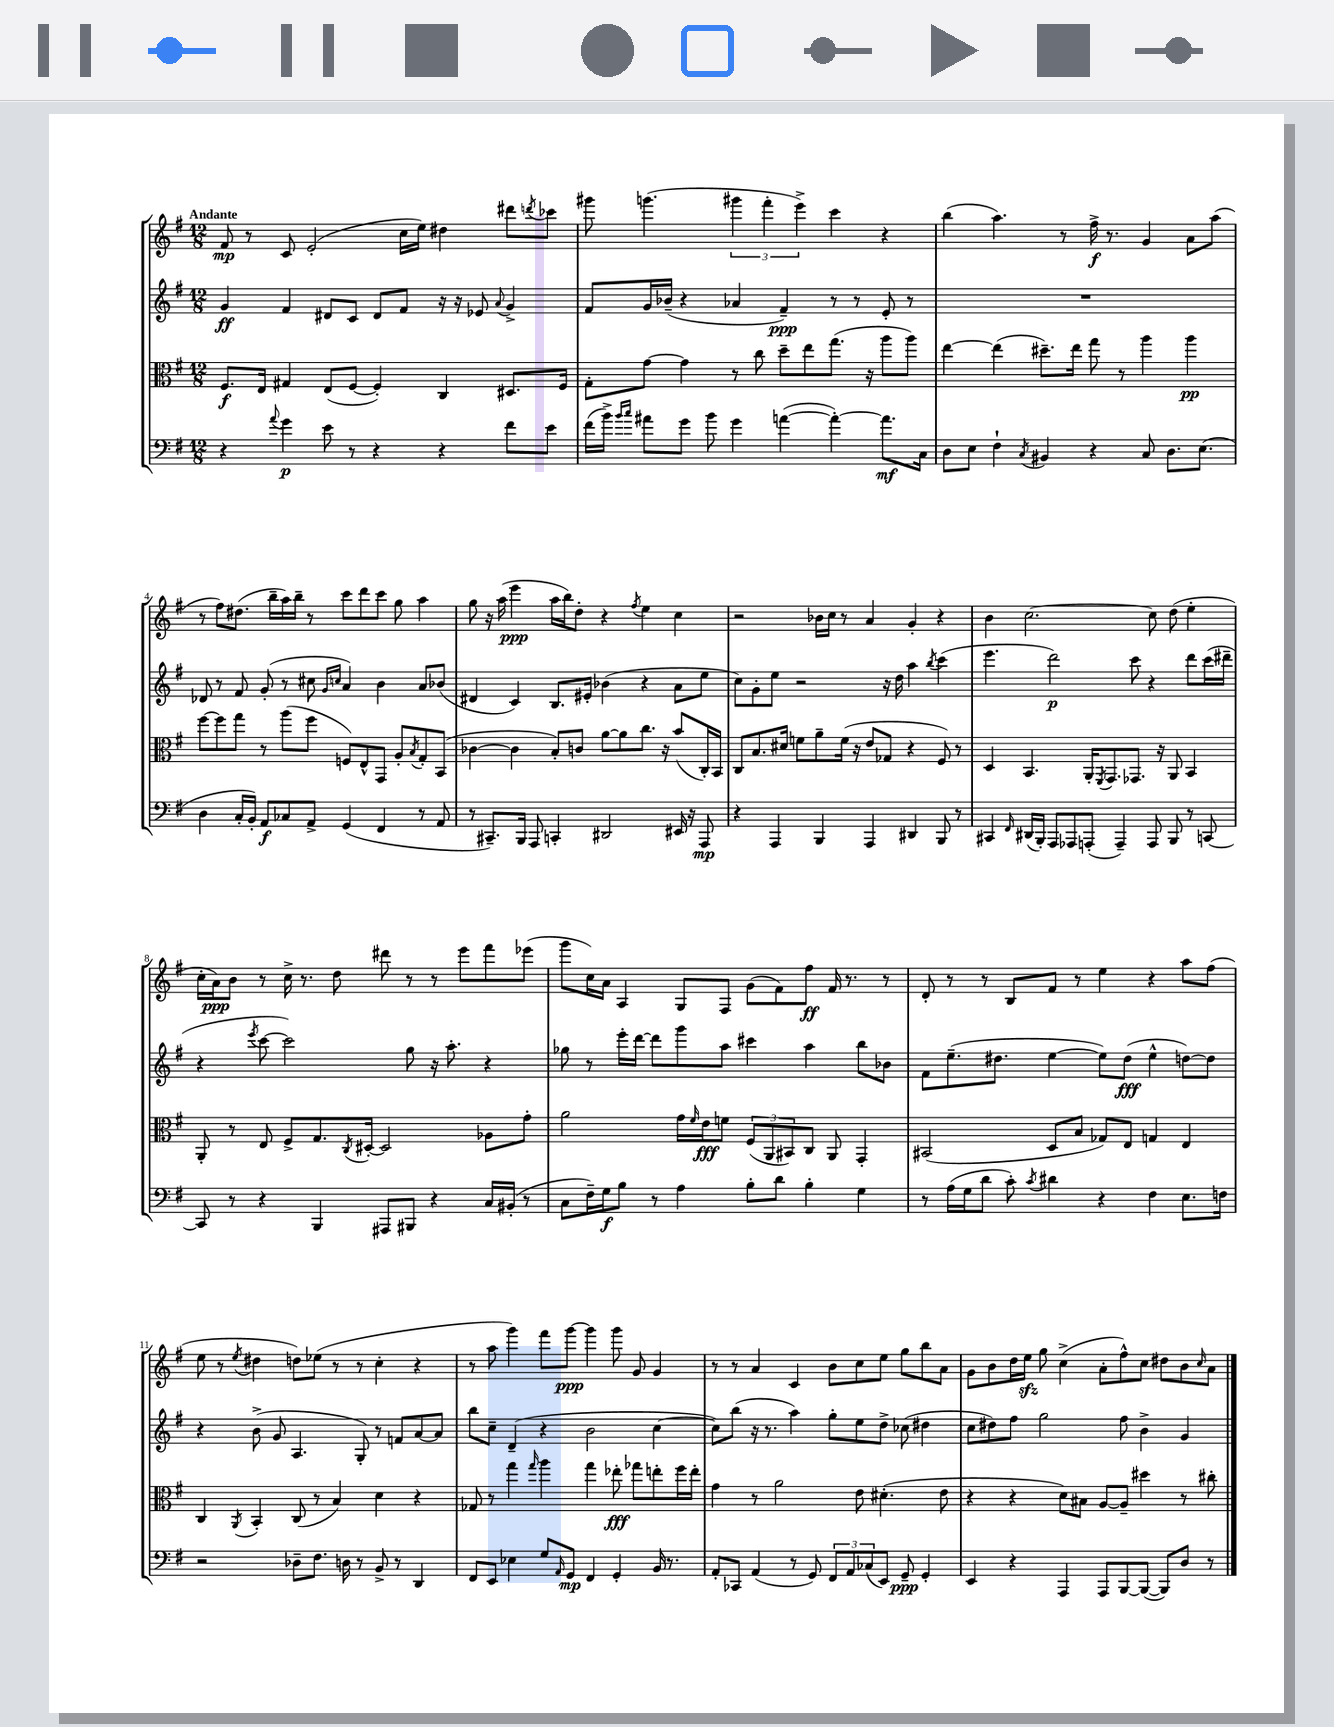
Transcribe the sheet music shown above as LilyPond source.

<<
\new StaffGroup <<
\new Staff = "s0" {
    \clef treble \key g \major \numericTimeSignature \time 12/8 \tempo "Andante"
    fis'8\mp r8 c'8 e'2-.( c''16 e''16) dis''4 dis'''8 \acciaccatura { d'''8 } ces'''8 |
    gis'''8 g'''4.( \tuplet 3/2 { gis'''4 fis'''4-. e'''4->) } c'''4 r4 |
    b''4( a''4.) r8 fis''16->\f r8. g'4 a'8 a''8( |
    r8 fis''8) dis''8.( b''16-- a''16) b''16-- r8 c'''8 d'''8 c'''8 g''8 a''4 |
    g''8 r16 a''16( e'''4\ppp a''16 b''16) d''8-. r4 \acciaccatura { fis''8 } e''4 c''4 |
    r2 bes'16 c''16 r8 a'4 g'4-. r4 |
    b'4 c''2.~ c''8 d''8( e''4-. |
    c''16-. a'16\ppp) b'8 r8 c''16-> r8. d''8 dis'''8 r8 r8 e'''8 fis'''8 ees'''8( |
    g'''8 c''16) a'16 a4 g8 fis8 g'8( fis'8) fis''8\ff fis'16 r8. r8 |
    d'8-. r8 r8 b8 fis'8 r8 e''4 r4 a''8 fis''8( |
    e''8 r8 \acciaccatura { e''8 } dis''4 d''8) ees''8( r8 r8 c''4-. r4 |
    r8 a''8 g'''4) fis'''8 g'''8~\ppp g'''4 g'''8 g'8 g'4 |
    r8 r8 a'4 c'4 b'8 c''8 e''8 g''8 b''8 a'8 |
    g'8 b'8 d''16 e''16\sfz g''8 c''4->( a'8-. fis''8-^) c''8 dis''8 b'8 \grace { c''16 } a'8 \bar "|." |
}
\new Staff = "s1" {
    \clef treble \key g \major \numericTimeSignature \time 12/8
    g'4\ff fis'4 dis'8 c'8 dis'8 fis'8 r16 r16 ees'8 \appoggiatura { a'8 } g'4-> |
    fis'8 g'16 bes'16--( r4 aes'4 fis'4--\ppp) r8 r8 e'8-. r8 |
    R1. |
    des'8 r8 fis'8 g'8-.( r8 cis''8 \grace { g'16 c''16 } a'4) b'4 a'8 bes'8( |
    dis'4 c'4) b8. eis'16-. bes'4( r4 a'8 e''8 |
    c''8) g'8-. e''8 r2 r16 d''16 a''4 \acciaccatura { b''8 } c'''4( |
    e'''4. d'''2\p) c'''8 r4 d'''8 c'''16( dis'''16-- |
    r4 \acciaccatura { e'''8 } c'''8~ c'''2) g''8 r16 a''8.-. r4 |
    ges''8 r8 e'''16-. d'''16~ d'''8 g'''8 a''8 cis'''4 a''4 b''8 bes'8 |
    fis'8 e''8.--( dis''8. e''4~ e''8) dis''8\fff( e''4-^ d''8~) d''8 |
    r4 b'8->( g'8 a4. g8-.) r8 f'8 a'8~ a'8 |
    b''8 c''8-- d'4--( r4 b'2 c''4~ |
    c''8) b''8( r16 r8. a''4) g''8-. e''8 d''8-> ces''8( dis''4 |
    c''8 dis''8) fis''8 g''2 fis''8 b'4-> g'4 \bar "|." |
}
\new Staff = "s2" {
    \clef alto \key g \major \numericTimeSignature \time 12/8
    fis8.\f e16 gis4 e8( fis8~ fis4-.) c4 dis8. fis16 |
    g8-. g'8~ g'4 r8 c''8 d''8-- e''8 g''8.( r16 a''8 a''8) |
    e''4~ e''4( dis''8.--) e''16 g''8 r8 a''4 a''4\pp |
    fis''8~ fis''8 g''8 r8 a''8( fis''8 f8) e8-^ g,8 a8-. \acciaccatura { b8 } g8-. b,8( |
    ces'4~ ces'4 b8-.) c'8 a'8~ a'8 c''8. r16 b'8( c16-.) b,16 |
    c8 b8. dis'16 f'8 a'8-- f'16( r16 e'8 ges8 r4 fis8) r8 |
    d4 b,4. a,16-. \acciaccatura { fis,8 } g,8. ges,8. r16 a,8 b,4 |
    a,8-. r8 e8 fis8-> g8. \acciaccatura { c8 } dis16~-. dis2 aes8 g'8-. |
    a'2 g'16 \grace { fis'16 } e'16\fff f'8 \tuplet 3/2 { fis8( a,8 bis,8) } c8 a,8 g,4-. |
    bis,2( d8 b8 ges8) e8 g4 e4 |
    c4 \acciaccatura { a,8 } b,4-. c8( r8 b4) d'4 r4 |
    ges8 r8 g''4 \grace { g''16 } a''4 g''4 ees''8-.\fff ges''8 e''8-. fis''16 e''16-. |
    g'4 r8 a'2 e'8 dis'4.-.( e'8 |
    r4 r4 d'8) bis8 a8~ a8-- dis''4 r8 cis''8-. \bar "|." |
}
\new Staff = "s3" {
    \clef bass \key g \major \numericTimeSignature \time 12/8
    r4 \appoggiatura { a'8 } g'4\p e'8 r8 r4 r4 fis'8 e'8 |
    fis'16( b'16->) \grace { b'16 c''16 } ais'8 g'8 b'8 g'4 a'4~( a'4~-.) a'8.\mf c16 |
    d8 e8 fis4-! \acciaccatura { c8 } bis,4 r4 c8 d8. e8.( |
    d4 c16-. b,16-.) a,8\f ces8 a,8-> g,4( fis,4 r8 a,8 |
    r8 cis,8.--) b,,16 a,,8 c,4-. dis,2 eis,16 r16 a,,8\mp |
    r4 a,,4 b,,4 a,,4 dis,4 b,,8 r8 |
    cis,4 \grace { fis,16 } dis,16( b,,16-.) a,,8 aes,,8 a,,8-.( a,,4--) a,,8 b,,8 r8 c,8~ |
    c,8 r8 r4 b,,4 ais,,8 bis,,8 r4 c16 bis,16-.( r8 |
    c8 fis16--) g16\f b8 r8 a4 b8-. d'8 b4-. g4 |
    r8 a16( g16 d'8 c'8-.) \acciaccatura { c'8 } dis'4 r4 fis4 e8. f16 |
    r2 des8-- fis8. d16 r8 b,8-> r8 d,4 |
    fis,8 e,8 ees4 g8 \grace { a,16 } g,8\mp fis,4 g,4-. b,16 r8. |
    a,8-. ces,8 a,4( r8 g,8) \tuplet 3/2 { fis,8 a,8 ces8( } e,8) g,8--\ppp g,4-. |
    e,4 r4 a,,4 a,,8 b,,8~ b,,8~( b,,8) d8 r8 \bar "|." |
}
>>
>>
